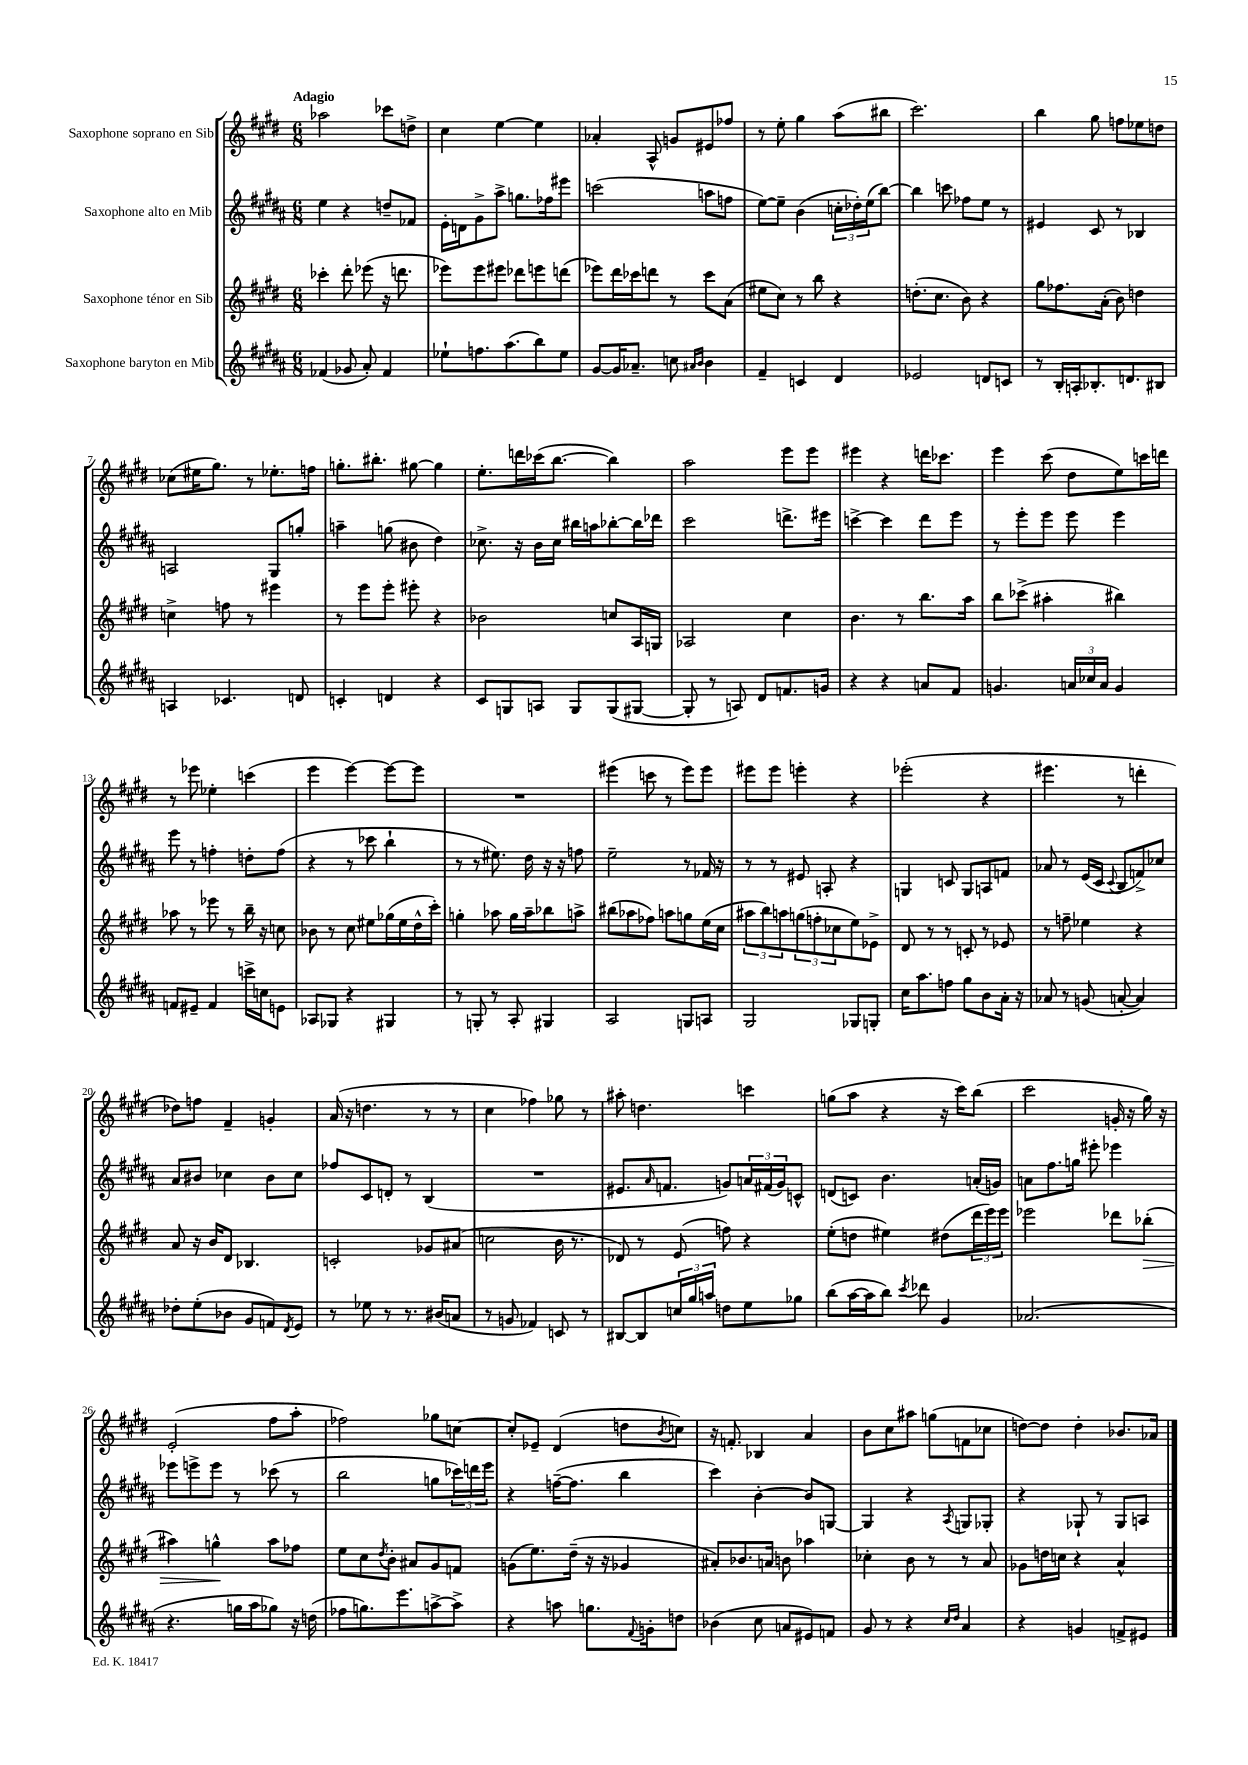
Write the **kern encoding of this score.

**kern	**kern	**dynam	**kern	**kern
*part4	*part3	*part3	*part2	*part1
*staff4	*staff3	*staff3	*staff2	*staff1
*I"Saxophone baryton en Mib	*I"Saxophone ténor en Sib	*	*I"Saxophone alto en Mib	*I"Saxophone soprano en Sib
*clefG2	*clefG2	*	*clefG2	*clefG2
*k[f#c#g#d#a#]	*k[f#c#g#d#]	*	*k[f#c#g#d#a#]	*k[f#c#g#d#]
*M6/8	*M6/8	*	*M6/8	*M6/8
=1	=1	=1	=1	=1
!	!	!	!	!LO:TX:a:B:t=Adagio
(4f-X/	4ccc-X'\	.	4ee\	2aa-X\
8g-X/	8ddd#'\	.	4r	.
8a#'/)	(8eee-X\	.	.	.
4f-/	16r	.	8ddn~/L	8ccc-X\L
.	8.dddn\	.	.	.
.	.	.	8f-X/J	8ddn^\J
=2	=2	=2	=2	=2
8ee-X`\L	8eee-X\L)	.	16e'\LL	4cc#\
.	.	.	16dn\J	.
8.ffn\	8eee-\	.	8g#^\	.
.	8eee#X\J	.	8aa#^\J	[4ee\
(8.aa#\	.	.	.	.
.	8ddd-X\L	.	8.ggn\L	.
8bb\)	8eeen\	.	.	4ee\]
.	.	.	16ff-X\k	.
8ee-\J	(8dddn\J	.	8eee#X\J	.
=3	=3	=3	=3	=3
[8g#/L	8eee-X\L)	.	(2cccn\	4a-X'/
16g#/K]	16ddd#\L	.	.	.
8.a-X~/J	16ccc-X\J	.	.	.
.	8dddn\J	.	.	8A^^/
8ccn\	8r	.	.	8gn/L
16qqa#X/LL	.	.	.	.
16qqb/JJ	.	.	.	.
4b\	8ccc-\L	.	8aan\L	8e#X/
.	(8a\J	.	8ffn\J	8ff-X/J
=4	=4	=4	=4	=4
4f#~/	8ee#X\L	.	[8ee\L)	8r
.	8cc#\J)	.	8ee~\J]	8ee'\
4cn/	8r	.	(4b\	4gg#\
.	8bb\	.	.	.
4d#/	4r	.	24ccn'\LL	(8aa\L
.	.	.	24dd-X'\)	.
.	.	.	(24ee\J	.
.	.	.	[8bb\J)	8bb#X\J
=5	=5	=5	=5	=5
2e-X/	(8.ddn'\L	.	4bb\]	2.ccc#\)
.	8.cc#\J	.	.	.
.	.	.	8cccn\	.
.	8b\)	.	8ff-X\L	.
8dn/L	4r	.	8ee\J	.
8cn/J	.	.	8r	.
=6	=6	=6	=6	=6
8r	8gg#\L	.	4e#X/	4bb\
16B'/LL	8.ff-X\	.	.	.
16An'/J	.	.	.	.
8.B-X'/	.	.	8c#/	8gg#\
.	(16a'\Jk	.	.	.
.	8b\)	.	8r	8ffn\L
8.dn/	.	.	.	.
.	4ddn\	.	4B-X/	8ee-X\
8B#X/J	.	.	.	8ddn\J
!!LO:LB:g=z
=7	=7	=7	=7	=7
4An/	4ccn^\	.	2An/	(8cc-X\L
.	.	.	.	16ee#X\K
.	.	.	.	8.gg#\J)
4.c-X/	8ffn\	.	.	.
.	8r	.	.	8r
.	4eee#X\	.	8G#/L	8.ee-X'\L
8dn/	.	.	8ggn'/J	.
.	.	.	.	16ffn\Jk
=8	=8	=8	=8	=8
4cn'/	8r	.	4aan~\	8.ggn'\L
.	8eee\L	.	.	.
.	.	.	.	8.bb#X'\J
4dn/	8eee'\J	.	(8ggn\	.
.	8eee#X'\	.	8b#X\	[8gg#X\
4r	4r	.	4dd#\)	4gg#\]
=9	=9	=9	=9	=9
8c#/L	2b-X\	.	8.cc-X^\	8.ee'\L
8Gn/	.	.	.	.
.	.	.	16r	16dddn\L
8An/J	.	.	16b\LL	(16ccc-X\J
.	.	.	16cc-\JJ	[8.bb\J
8G/L	.	.	16bb#X\LL	.
.	.	.	16aan\J	.
(8G/	8ccn/L	.	[8bb-X'\	4bb\])
[8G#X/J	16A/L	.	16bb-\L]	.
.	16Gn/JJ	.	16ddd-X\JJ	.
=10	=10	=10	=10	=10
8G#'/]	2A-X/	.	2ccc#\	2aa\
8r	.	.	.	.
8An/)	.	.	.	.
8d#/L	.	.	.	.
8.fn/	4cc#\	.	8.dddn^\L	8eee\L
.	.	.	.	8eee\J
16gn/Jk	.	.	16eee#X\Jk	.
=11	=11	=11	=11	=11
4r	4.b\	.	[4cccn^\	4eee#X\
4r	.	.	4ccc\]	4r
.	8r	.	.	.
8an/L	8.bb\L	.	8ddd#\L	16dddn\KL
.	.	.	.	8.ccc-X\J
8f#/J	.	.	8eee\J	.
.	16aa\Jk	.	.	.
=12	=12	=12	=12	=12
4.gn/	8bb\L	.	8r	4eee\
.	(8ccc-X^\J	.	8eee'\L	.
.	4aa#X'\	.	8eee\J	(8ccc#\
24an/LL	.	.	8eee\	8dd#\L
24cc-X/	.	.	.	.
24a/JJ	.	.	.	.
4g/	4bb#X\)	.	4eee\	8ee\)
.	.	.	.	16cccn\L
.	.	.	.	16dddn\JJ
!!LO:LB:g=z
=13	=13	=13	=13	=13
8fn/L	8aa-X\	.	8eee\	8r
8e#X~/J	8r	.	8r	8eee-X\
4f/	8eee-X\	.	4ffn'\	4ee-X'\
.	8r	.	.	.
16cccn^\LL	16bb~\	.	8ddn'\L	(4cccn\
16ccn\J	16r	.	.	.
8en\J	8ccn\	.	(8ff\J	.
=14	=14	=14	=14	=14
8A-X/L	8b-X\	.	4r	4eee\
8G-X/J	8r	.	.	.
4r	8cc#\	.	8r	[4eee\)
.	8ee#X\L	.	8ccc-X\	.
4G#X/	(16gg-X\L	.	4bb`\	8eee\L_
.	16ee#\	.	.	.
.	16dd#^^\	.	.	8eee\J]
.	16ccc#'\JJ)	.	.	.
=15	=15	=15	=15	=15
8r	4ggn'\	.	8r	2.r
8Gn'/	.	.	8r	.
8r	8aa-X\	.	8.ee#X\)	.
8A#'/	16gg\LL	.	.	.
.	16aa-~\J	.	16dd#\	.
4G#X/	8bb-X\	.	16r	.
.	.	.	16r	.
.	8aan^\J	.	8ffn\	.
=16	=16	=16	=16	=16
2A#/	(8bb#X\L	.	2ee~\	(4eee#X\
.	8aa-X\	.	.	.
.	8ff-X\J)	.	.	8cccn\
.	8aan\L	.	.	8r
8Gn/L	8ggn\	.	8r	8eee#\L)
8An/J	(16ee\L	.	16f-X/	8eee#\J
.	16cc#\JJ	.	16r	.
=17	=17	=17	=17	=17
2G#/	12aa#X\L	.	8r	8eee#X\L
.	12bb\)	.	.	.
.	.	.	8r	8eee#\J
.	12aan\	.	.	.
.	(12ggn\	.	8e#X/	4eeen'\
.	12ffn'\	.	.	.
.	.	.	8An'/	.
.	12cc-X\	.	.	.
8G-X/L	8ee\)	.	4r	4r
8Gn'/J	8e-X^\J	.	.	.
=18	=18	=18	=18	=18
16cc#\KL	8d#/	.	4Gn/	(2eee-X'\
8.aa#\	.	.	.	.
.	8r	.	.	.
8ffn\J	8r	.	8cn/	.
8gg#\L	8cn'/	.	8G/L	.
8b\	8r	.	8An/	4r
16a#'\Jk	8e-X/	.	8fn/J	.
16r	.	.	.	.
=19	=19	=19	=19	=19
8a-X/	8r	.	8a-X/	4.eee#X\
8r	8ffn~\	.	8r	.
(8gn/	4ee-X\	.	(16e/LL	.
.	.	.	16c#/JJ	.
.	.	.	8qqc#/	.
[8an'/	.	.	8B/L	8r
4a/])	4r	.	8fn^/)	4dddn'\
.	.	.	8cc-X/J	.
!!LO:LB:g=z
=20	=20	=20	=20	=20
8dd-X'\L	8a/	.	8a#/L	8dd-X\L)
(8ee'\	16r	.	8b#X/J	8ffn\J
.	16b/KL	.	.	.
8b-X\J	8d#/J	.	4cc-X\	4f#~/
8g#/L	4.B-X/	.	.	.
8fn/)	.	.	8b#\L	4gn'/
8qd#/	.	.	.	.
8e/J	.	.	8cc-\J	.
=21	=21	=21	=21	=21
8r	2cn'/	.	8ff-X/L	(16a/
.	.	.	.	16r
8ee-X\	.	.	8c#/	4.ddn\
8r	.	.	8dn'/J	.
8.r	.	.	8r	.
.	8g-X/L	.	(4B/	8r
(16b#X/KL	.	.	.	.
8an/J	(8a#X/J	.	.	8r
=22	=22	=22	=22	=22
8r	2ccn\	.	2.r	4cc#\
8gn/	.	.	.	.
4f-X/)	.	.	.	4ff-X\)
8cn/	16b\	.	.	8gg-X\
.	8.r	.	.	.
8r	.	.	.	8r
=23	=23	=23	=23	=23
[8B#X/L	8d-X/)	.	8.e#X/L	8aa#X'\
8B#/]	8r	.	.	4.ddn\
.	.	.	16qqa#/	.
.	.	.	8.fn/J	.
24ccn/L	(8e/	.	.	.
24gg#/	.	.	.	.
24aan/JJ	.	.	.	.
8ddn\L	8ffn\)	.	8gn/L)	.
8ee\	4r	.	24an/L	4cccn\
.	.	.	(24f#X/	.
.	.	.	24g/J)	.
8gg-X\J	.	.	8cn^^/J	.
=24	=24	=24	=24	=24
(8bb\L	(8ee'\L	.	(8dn/L	(8ggn\L
[16aa#\L	8ddn\J	.	8cn/J)	8aa\J
16aa#\J]	.	.	.	.
8bb\J)	4ee#X\)	.	4.b\	4r
8qccc#/	.	.	.	.
8ddd-X\	.	.	.	.
4g#/	(8dd#X\L	.	.	16r
.	.	.	.	16ccc#\KL)
.	24ddd#\L	.	(16an'/LL	(8bb\J
.	24eee\)	.	.	.
.	.	.	16gn/JJ)	.
.	24eee\JJ	.	.	.
=25	=25	=25	=25	=25
(2.a-X/	2eee-X\	.	8an\L	2ccc#\
.	.	.	8.ff#\	.
.	.	.	16ggn\Jk	.
.	.	.	8eee#X'\	.
.	8ddd-X\L	.	4eee-X\	16gn'/
.	.	.	.	16r
!	!	!LO:HP:b	!	!
.	(8bb-X'\J	>	.	16gg#\)
.	.	.	.	16r
!!LO:LB:g=z
=26	=26	=26	=26	=26
4.r	4aa#X\)	.	8eee-X\L	(2e'/
.	.	.	8eeen^\	.
.	4ggn^^\	.	8eee\J	.
16ggn\LL	.	.	8r	.
16aa#\J	.	.	.	.
8gg-X\J)	8aa#\L	]	(8ccc-X\	8ff#\L
16r	8ff-X\J	.	8r	8aa'\J
(16ddn\	.	.	.	.
=27	=27	=27	=27	=27
8ff-X\L	8ee\L	.	2bb\	2ff-X\)
8.ggn\)	8cc#\	.	.	.
.	8qdd#/	.	.	.
.	8b'\J	.	.	.
8.eee\	.	.	.	.
.	8a#X/L	.	.	.
[8aan^\	8g#/	.	8ggn\L	8gg-X\L
8aa^\J]	8fn/J	.	24ccc-X\L)	[8ccn\J
.	.	.	24dddn\	.
.	.	.	24eee\JJ	.
=28	=28	=28	=28	=28
4r	(8gn\L	.	4r	8cc'/L]
.	8.ee\)	.	.	8e-X~/J
8aan\	.	.	([16ffn~\KL	(4d#/
.	(16dd#~\Jk	.	8.ff\J]	.
8.ggn\L	16r	.	.	.
.	16r	.	.	.
.	4g-X/	.	4bb\	8ddn\L
8qqf#/	.	.	.	.
16gn'\k	.	.	.	.
.	.	.	.	8qb/
8ddn\J	.	.	.	8ccn\J)
=29	=29	=29	=29	=29
(4b-X\	8a#X'/L)	.	4ccc#\)	16r
.	.	.	.	8.fn'/
.	8.b-X/	.	.	.
8cc#\	.	.	[4b'\	4B-X/
.	16an/Jk	.	.	.
8an/L	8bn\	.	.	.
8e#X/)	4aa-X\	.	8b/L]	4a/
8fn/J	.	.	[8Gn/J	.
=30	=30	=30	=30	=30
8g#/	4cc-X'\	.	4G/]	8b\L
8r	.	.	.	8cc#\
4r	8b\	.	4r	8aa#X\J
.	8r	.	.	(8ggn\L
16qqcc#/LL	.	.	.	.
16qqdd#/JJ	.	.	8qA#/	.
4a#/	8r	.	8Gn/L	8fn\
.	8a/	.	8G-X'/J	8cc-X\J
=31	=31	=31	=31	=31
4r	8g-X\L	.	4r	[8ddn\L)
.	16ddn\L	.	.	8dd\J]
.	16ccn\JJ	.	.	.
4gn/	4r	.	8G-X`/	4dd'\
.	.	.	8r	.
8fn^/L	4a^^/	.	8G-/L	8.b-X/L
8e#X/J	.	.	8An/J	.
.	.	.	.	16a-X/Jk
==	==	==	==	==
*-	*-	*-	*-	*-
